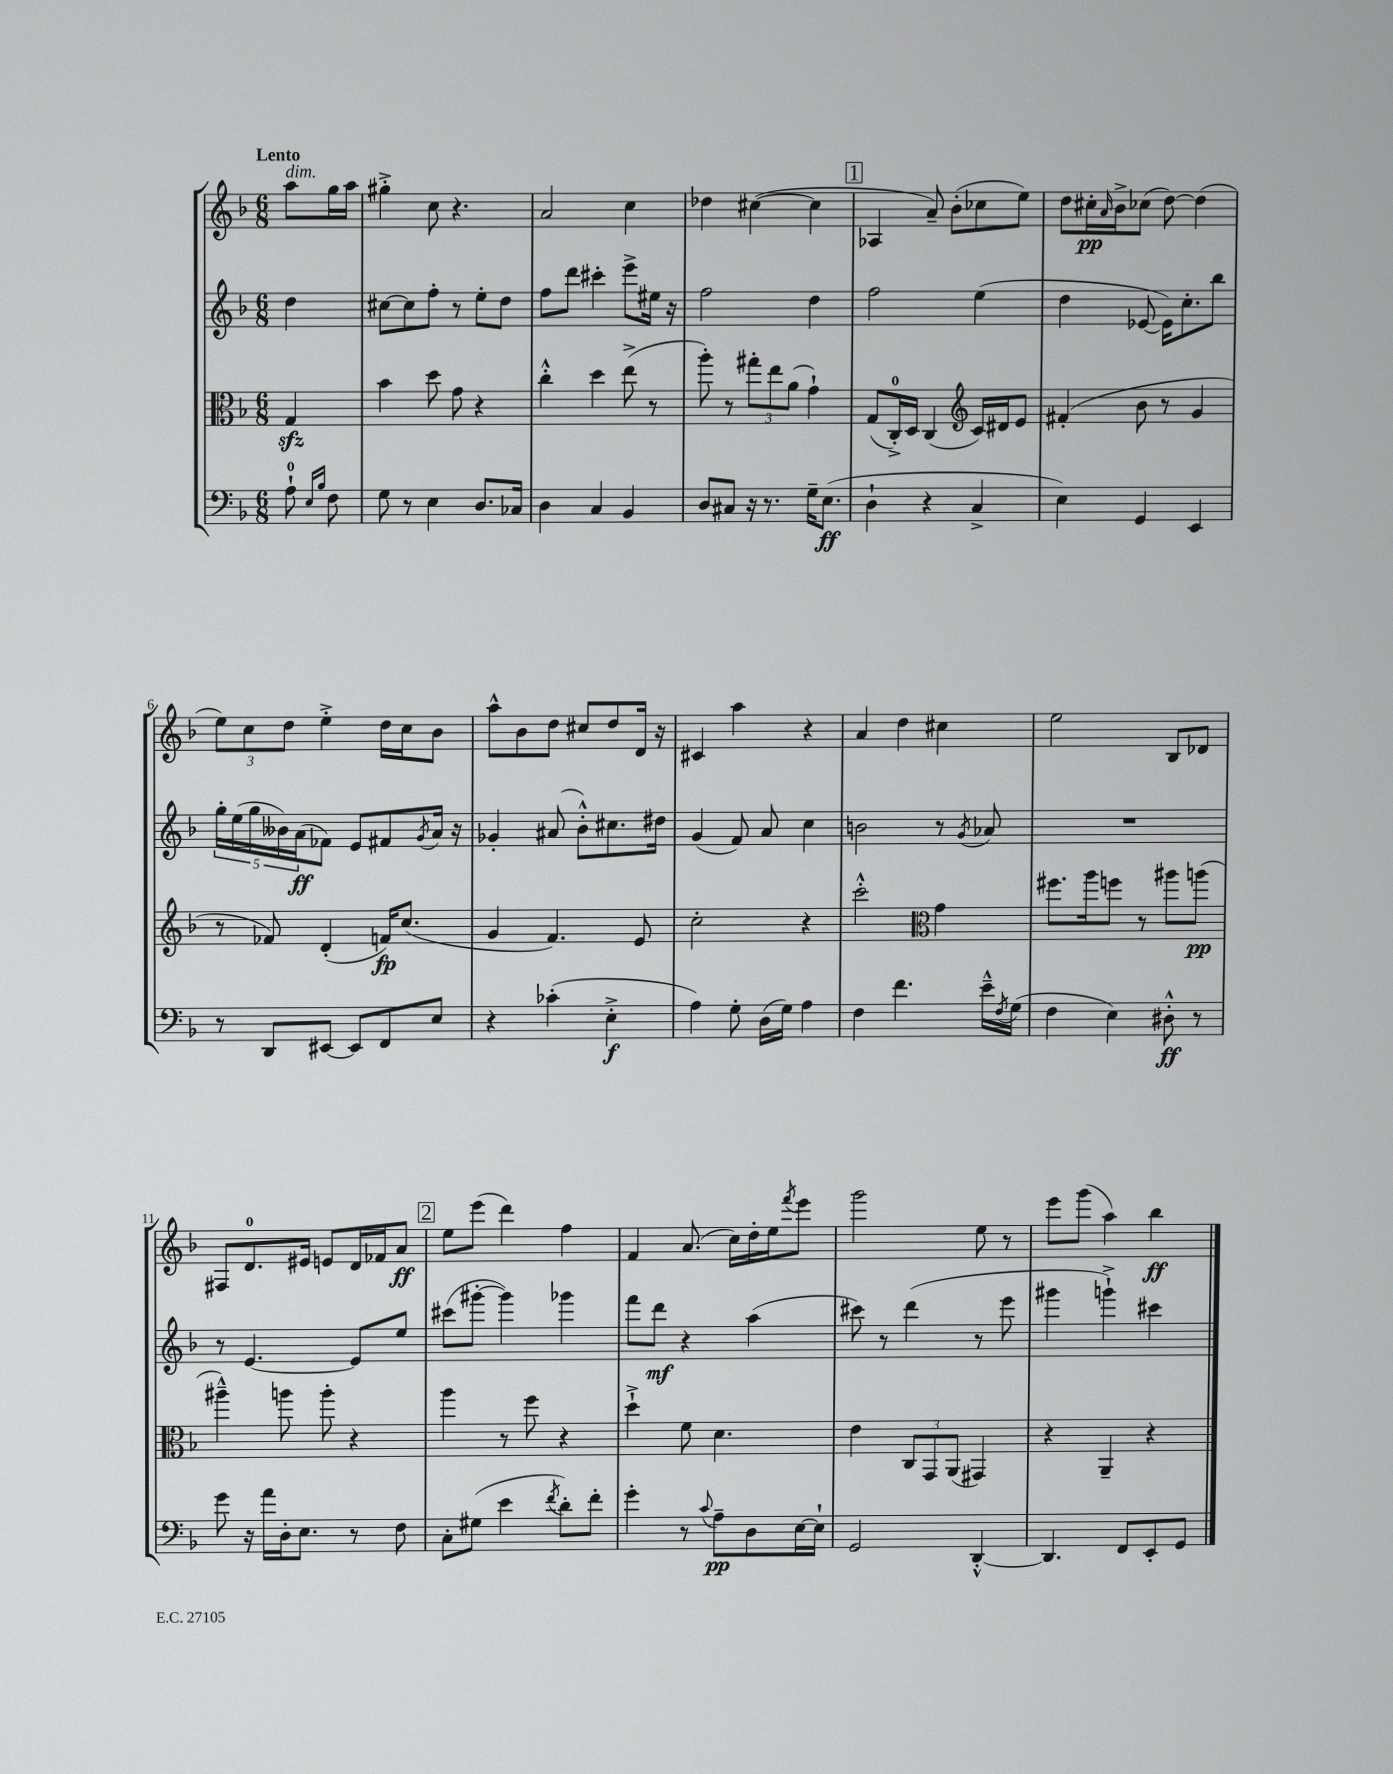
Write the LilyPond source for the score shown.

<<
\new StaffGroup <<
\new Staff = "s0" {
    \clef treble \key f \major \numericTimeSignature \time 6/8 \partial 4 \tempo "Lento"
    a''8^\markup { \italic "dim." } g''16 a''16 |
    gis''4-.-> c''8 r4. |
    a'2 c''4 |
    des''4 cis''4~( cis''4 |
    \mark \markup { \box "1" } aes4 a'8--) bes'8-.( ces''8 e''8) |
    d''8 cis''16-.\pp \grace { a'16 } bes'16-> ces''8( d''8~) d''4( |
    \tuplet 3/2 { e''8) c''8 d''8 } e''4-.-> d''16 c''16 bes'8 |
    a''8-^ bes'8 d''8 cis''8 d''8 d'16 r16 |
    cis'4 a''4 r4 |
    a'4 d''4 cis''4 |
    e''2 bes8 des'8 |
    fis8 d'8.-0 eis'16 e'8 d'16 fes'16 a'8\ff |
    \mark \markup { \box "2" } e''8 e'''8( d'''4) f''4 |
    f'4 a'8.( c''16) d''16-. e''16 \acciaccatura { f'''8 } e'''8 |
    g'''2 e''8 r8 |
    e'''8 g'''8( a''4) bes''4\ff \bar "|." |
}
\new Staff = "s1" {
    \clef treble \key f \major \numericTimeSignature \time 6/8 \partial 4
    d''4 |
    cis''8~ cis''8 f''8-. r8 e''8-. d''8 |
    f''8 d'''8 cis'''4-. e'''8-> eis''16 r16 |
    f''2 d''4 |
    \mark \markup { \box "1" } f''2 e''4( |
    d''4 ees'8~ ees'16) c''8.-. bes''8 |
    \tuplet 5/4 { g''16-. e''16( g''16 beses'16) a'16\ff( } fes'8) e'8 fis'8 \acciaccatura { g'8 } a'16 r16 |
    ges'4-. ais'8( bes'8-.-^) cis''8. dis''16 |
    g'4( f'8) a'8 c''4 |
    b'2 r8 \acciaccatura { g'8 } aes'8 |
    R2. |
    r8 e'4.~ e'8 e''8 |
    \mark \markup { \box "2" } cis'''8( gis'''8~-. gis'''4) ges'''4 |
    f'''8 d'''8\mf r4 a''4( |
    cis'''8) r8 d'''4( r8 e'''8 |
    gis'''4 g'''4-!->) cis'''4 \bar "|." |
}
\new Staff = "s2" {
    \clef alto \key f \major \numericTimeSignature \time 6/8 \partial 4
    g4\sfz |
    bes'4 d''8 g'8 r4 |
    c''4-.-^ d''4 e''8->( r8 |
    a''8-.) r8 \tuplet 3/2 { gis''8-. e''8 a'8( } g'4-!) |
    \mark \markup { \box "1" } g8( c16-0-.->) d16 c4( \clef treble c'16) dis'16 e'8 |
    fis'4-.( bes'8 r8 g'4 |
    r8 fes'8) d'4-.( f'16\fp) c''8.( |
    g'4 f'4.) e'8 |
    c''2-. r4 |
    c'''2-.-^ \clef alto g'4 |
    fis''8. a''16 f''8 r8 ais''8 a''8\pp( |
    ais''4---^) a''8 a''8-. r4 |
    \mark \markup { \box "2" } a''4 r8 f''8 r4 |
    d''4-!-> f'8 d'4. |
    e'4 \tuplet 3/2 { c8 g,8 a,8( } gis,4) |
    r4 a,4-- r4 \bar "|." |
}
\new Staff = "s3" {
    \clef bass \key f \major \numericTimeSignature \time 6/8 \partial 4
    a8-0-! \grace { e16 bes16 } f8 |
    g8 r8 e4 d8. ces16 |
    d4 c4 bes,4 |
    d8 cis8 r16 r8. g16-- e8.\ff( |
    \mark \markup { \box "1" } d4-! r4 c4-> |
    e4) g,4 e,4 |
    r8 d,8 eis,8~ eis,8 f,8 e8 |
    r4 ces'4-.( e4-.->\f |
    a4) g8-. d16( g16) a4 |
    f4 f'4. e'16---^ \acciaccatura { f8 } g16( |
    f4 e4) dis8-.-^\ff r8 |
    g'8 r16 a'16 d16-. e8. r8 f8 |
    \mark \markup { \box "2" } c8-. gis8( e'4 \acciaccatura { f'8 } d'8-.) f'8-. |
    g'4-. r8 \appoggiatura { c'8 } a8--\pp d8 e16~ e16-! |
    g,2 d,4~-.-^ |
    d,4. f,8 e,8-. g,8 \bar "|." |
}
>>
>>
